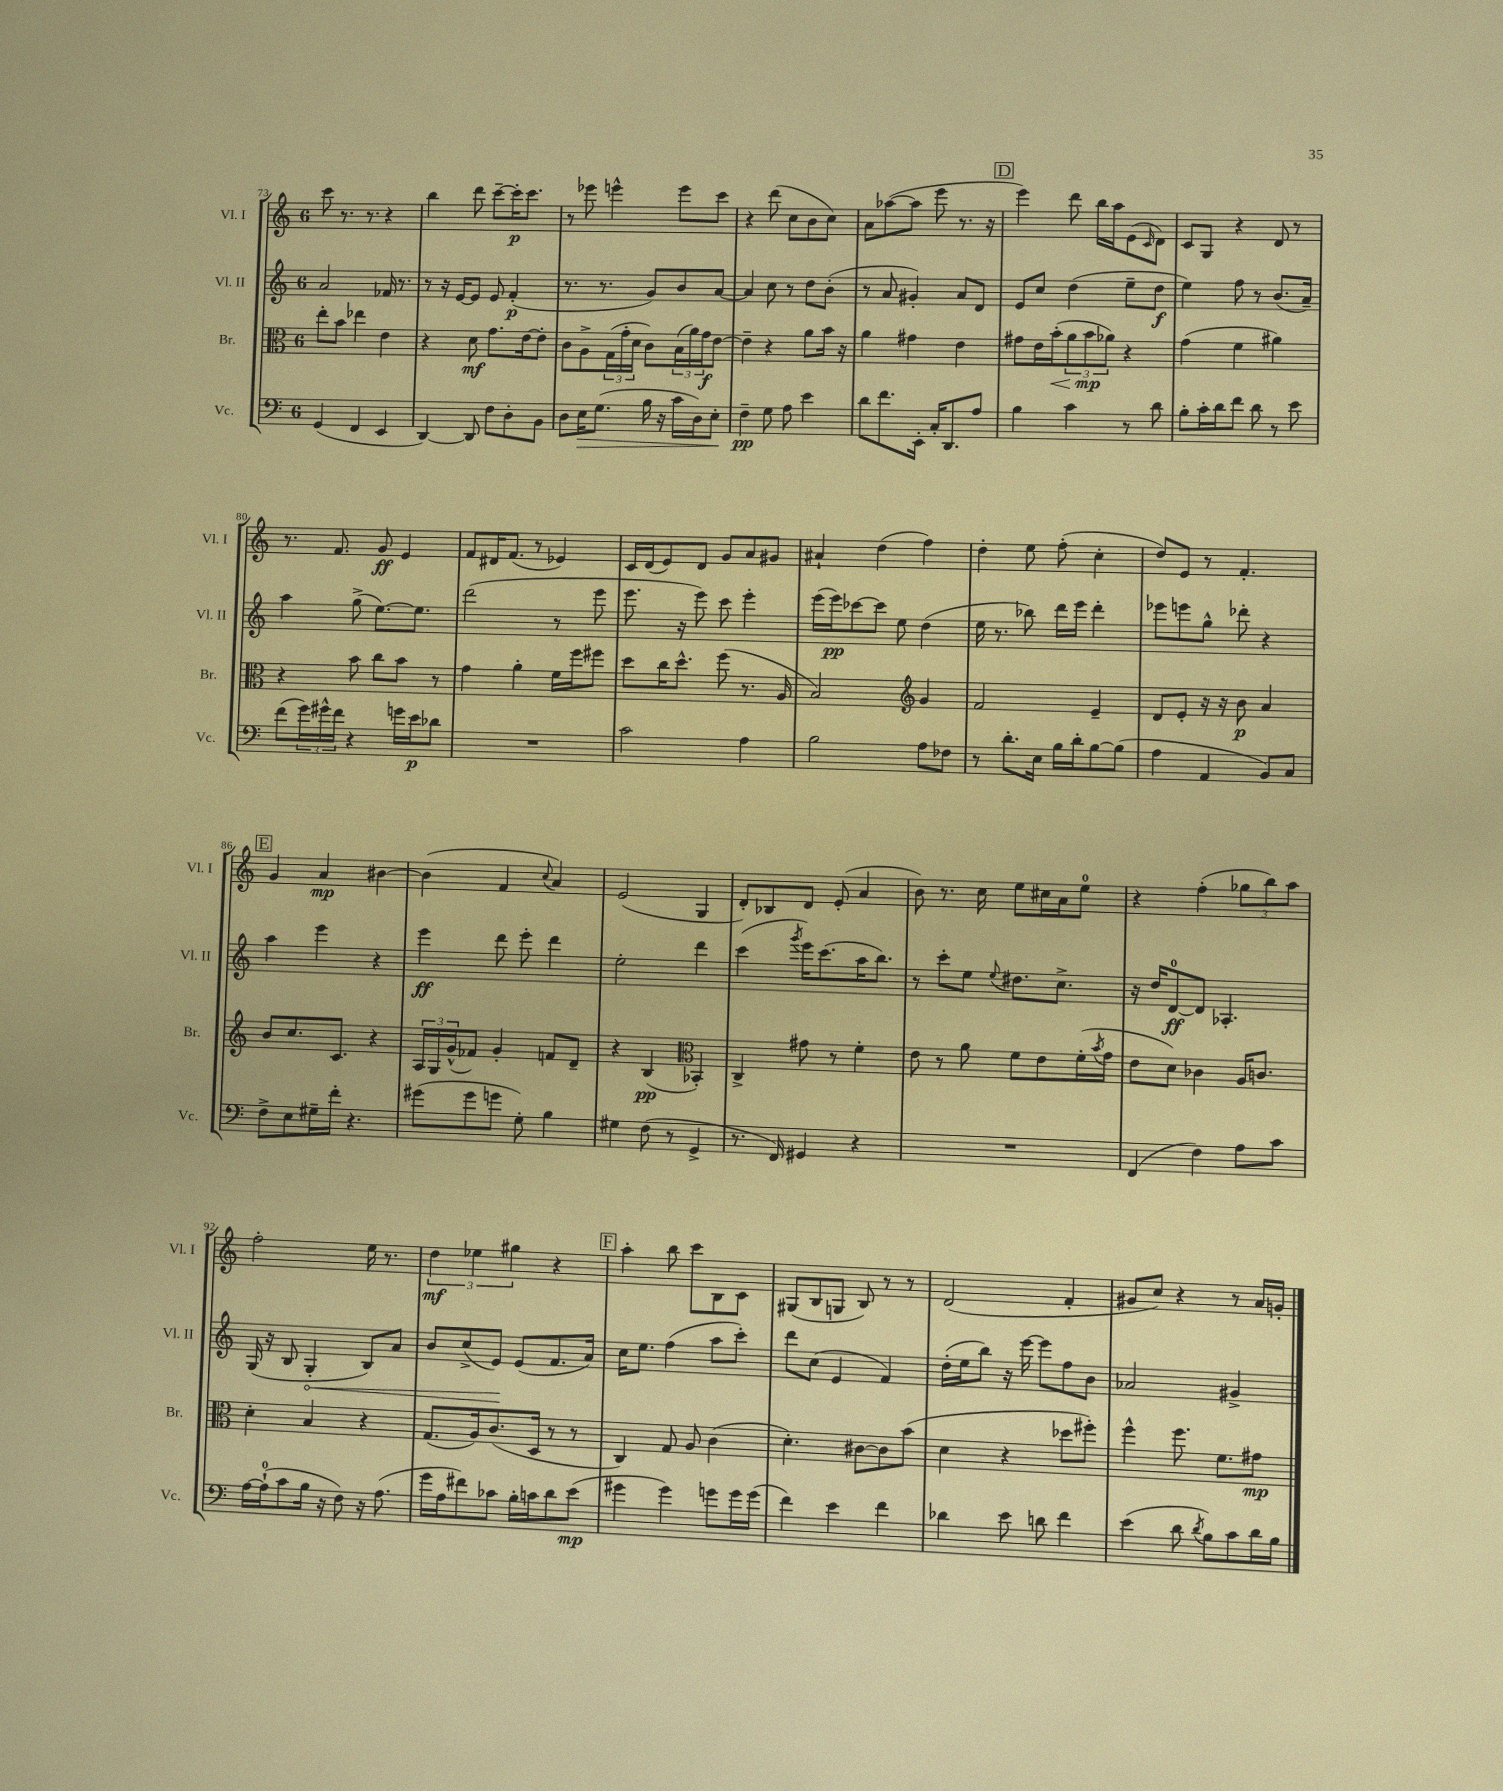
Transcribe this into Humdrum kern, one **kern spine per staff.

**kern	**kern	**kern	**kern
*staff4	*staff3	*staff2	*staff1
*clefF4	*clefC3	*clefG2	*clefG2
*k[]	*k[]	*k[]	*k[]
*M6/8	*M6/8	*M6/8	*M6/8
(4GG	8ee'	2a	8ccc
.	8b	.	8.r
4FF	4ee-	.	.
.	.	.	8.r
4EE	4e	16f-	4r
.	.	8.r	.
=	=	=	=
[4DD)	4r	8r	4bb
.	.	16r	.
.	.	[16e	.
8DD]	8d	8e]	8ddd
8F	8.g	8e	[8ccc~
8D'	.	(4f'	16ccc']
.	[16e	.	8.ccc
8BB	8e']	.	.
=	=	=	=
8D	8c	8.r	8r
16E	8A^	.	8eee-
(8.G	.	8.r	.
.	(24G	.	4eee^^
.	24g'	.	.
.	24d	.	.
16B	8c)	8g)	.
16r	.	.	.
16c	(24B	8b	8eee
.	24a)	.	.
16D)	.	.	.
.	24g	.	.
8E'	[8e	[8a	8ccc
=	=	=	=
4F~	4e~]	4a]	4r
8G	4r	8cc	(8ddd
8A	.	8r	8cc
4e	8a	8dd	8b
.	16b	(8b'	8cc)
.	16r	.	.
=	=	=	=
8d	4a	8r	8a
8.f	.	8a	([8aa-
.	4g#	4g#')	8aa-]
16EE'	.	.	.
16C'	.	.	8eee
8.DD	.	.	.
.	4e	8a	8.r
8A	.	8d	.
.	.	.	16r
=	=	=	=
4B	8g#	8e	4eee)
.	16e	8cc	.
.	(16b'	.	.
4c	12a	(4dd	8ddd
.	12b	.	.
.	.	.	16bb
.	12a-)	.	.
.	.	.	16aa
8r	4r	8ee~	(8e
.	.	.	16qqc
8d	.	8dd	8d)
=	=	=	=
8B'	(4g	4ee)	8c
16c'	.	.	8G
16d	.	.	.
8f	4f	8ff	4r
8d	.	8r	.
8r	4a#)	(8.b	8d
8e	.	.	8r
.	.	16a~)	.
=	=	=	=
(8f	4r	4aa	8.r
24g)	.	.	.
24g#^^	.	.	.
.	.	.	8.f
24f	.	.	.
4r	8b	(8gg^	.
.	8cc	[8.ee)	8g
16g	8b	.	4e
16e	.	8.ee]	.
8d-	8r	.	.
=	=	=	=
2.r	4g	(2ddd	8f
.	.	.	16d#
.	.	.	(8.f
.	4a'	.	.
.	.	.	8r
.	16f	8r	4e-)
.	16ff	.	.
.	8ff#	8eee	.
=	=	=	=
2c	8dd	8.eee	16c
.	.	.	(16d
.	16cc	.	8e)
.	8.dd^^	16r	.
.	.	8eee)	8d
.	(8ff	8ccc	8g
4A	8.r	4eee'	8a
.	.	.	8g#
.	16A	.	.
=	=	=	=
2B	2B)	(16eee	4a#`
.	.	16eee)	.
.	.	[8ccc-	.
.	.	8ccc-]	(4dd
.	.	8ee	.
*	*clefG2	*	*
8A	4g	(4dd	4ff)
8F-	.	.	.
=	=	=	=
8r	2f	16ee	4dd'
.	.	8.r	.
8.d'	.	.	.
.	.	8bb-)	8ee
16E	.	.	.
16B	.	16ddd	(8ff'
16d'	.	16eee	.
[8B	4e~	4ddd'	4cc'
(8B]	.	.	.
=	=	=	=
4A	8d	8eee-	8dd)
.	8e'	8eee	8e
4AA	16r	8gg^^	8r
.	16r	.	.
.	8b	8ddd-'	4.f'
8BB)	4a	4r	.
8C	.	.	.
=	=	=	=
8F^	8b	4aa	4g
8E	8.cc	.	.
16G#~	.	4eee	4a
16f'	8.c	.	.
4.r	.	.	.
.	4r	4r	[4b#
=	=	=	=
(8g#	24A	4eee	(4b#]
.	24G	.	.
.	(24g^^	.	.
8g#	8f-)	.	.
8g	4g'	8ddd	4f
8G')	.	8eee'	.
.	.	.	8qqcc
4B	8f	4ddd	4a)
.	8d~	.	.
=	=	=	=
4G#	4r	2ee'	(2e
(8F	(4B	.	.
8r	.	.	.
*	*clefC3	*	*
4GG^	4BB-')	4ddd	4G
=	=	=	=
8.r	4C^	(4ccc	8d')
.	.	.	8B-
16FF)	.	.	.
.	.	8qggg	.
4GG#	8g#	16eee)	8d
.	.	(8.ccc	.
.	8r	.	(8e'
4r	4f'	16aa	4a
.	.	8.bb)	.
=	=	=	=
2.r	8e	8r	8b)
.	8r	8ccc'	8.r
.	8a	8ee	.
.	.	.	16cc
.	.	8qqee	.
.	8f	8.dd#	8ee
.	8e	.	16cc#
.	.	8.cc^	16a
.	(16f'	.	8ee
.	8qb	.	.
.	16g	.	.
=	=	=	=
(4FF	8e	16r	4r
.	.	16dd	.
.	8d)	[8d	.
4F)	4c-	8d]	(4ff'
.	.	4.A-'	.
8A	16A	.	12gg-
.	8.c	.	.
.	.	.	12bb)
8c	.	.	.
.	.	.	12aa
=	=	=	=
[16A	4d'	(16G	2ff'
(16A`]	.	16r	.
8c	.	8B	.
16B	4B	4G'	.
16r	.	.	.
8F)	.	.	.
16r	4r	8B)	16ee
(8.A	.	.	8.r
.	.	8a	.
=	=	=	=
16g	(8.G	8b	6dd
16A	.	.	.
8f#)	.	(8cc^	.
.	.	.	6ee-
.	16A)	.	.
8c-	(8.c	8e)	.
.	.	.	6gg#
16B'	.	(8e	.
16c	16D	.	.
8d	8r	8.f	4r
(8e	8r	.	.
.	.	16a)	.
=	=	=	=
4g#	4C)	16cc	4aa'
.	.	8.ee	.
4g#)	8G	(4ff	8bb
.	8A	.	8ccc
8g	(4c	8aa	8B
16g	.	8ccc')	8c
(16g	.	.	.
=	=	=	=
4f)	4.d')	8ddd	(8G#
.	.	(8cc	8B
4e	.	4e	8G
.	[8c#	.	8B)
4f	8c#]	4f)	8r
.	(8b	.	8r
=	=	=	=
4d-	4d	(16dd'	(2d
.	.	16ee	.
.	.	8bb)	.
8e	4r	16r	.
.	.	[16eee	.
8d	.	8eee]	.
4f	8dd-	8ff	4f'
.	8ff#')	8b	.
=	=	=	=
(4e	4ff^^	2a-	8g#
.	.	.	8cc)
8d	8.ff	.	4r
8qd	.	.	.
8B)	.	.	.
.	8.f	.	.
8c	.	4g#^	8r
16d	8g#	.	16a
16B	.	.	16g'
==	==	==	==
*-	*-	*-	*-
